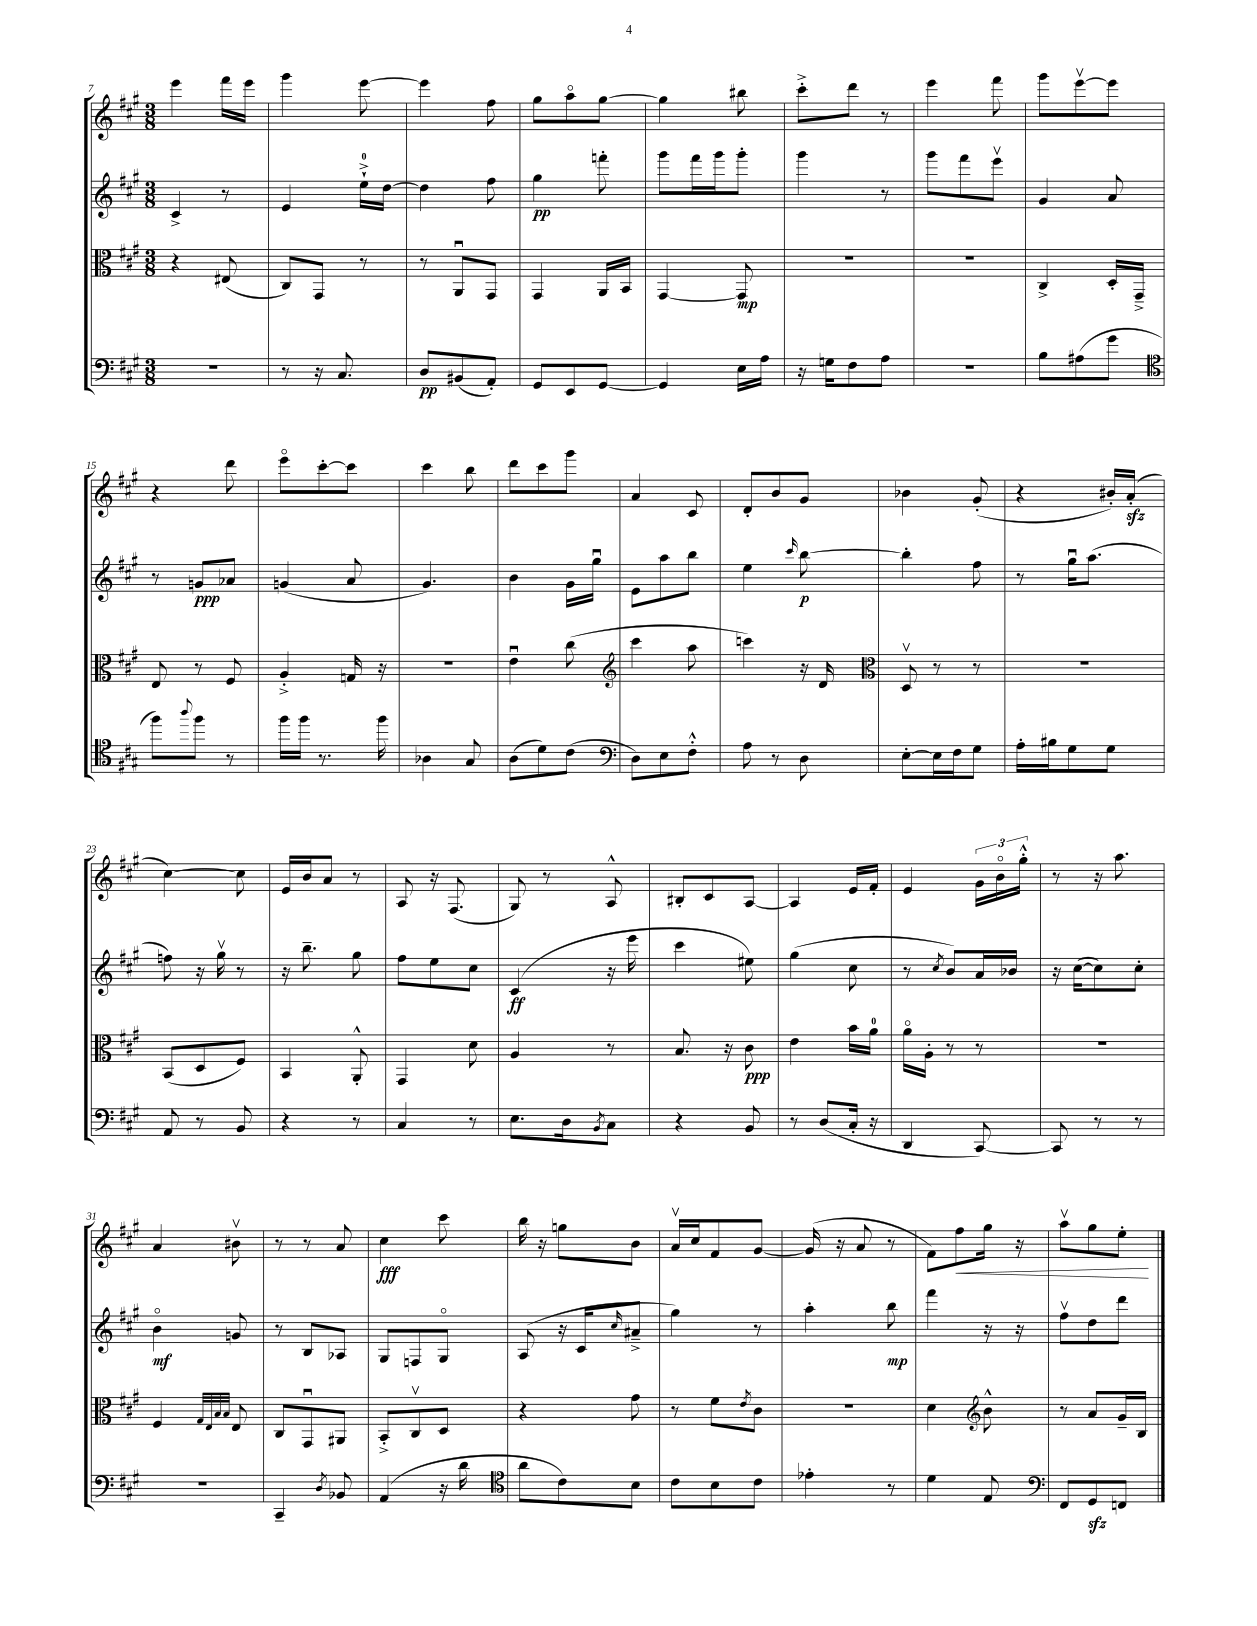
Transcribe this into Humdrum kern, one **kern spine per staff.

**kern	**dynam	**kern	**dynam	**kern	**dynam	**kern	**dynam
*part4	*part4	*part3	*part3	*part2	*part2	*part1	*part1
*staff4	*staff4	*staff3	*staff3	*staff2	*staff2	*staff1	*staff1
*clefF4	*	*clefC3	*	*clefG2	*	*clefG2	*
*k[f#c#g#]	*	*k[f#c#g#]	*	*k[f#c#g#]	*	*k[f#c#g#]	*
*M3/8	*	*M3/8	*	*M3/8	*	*M3/8	*
=7	=7	=7	=7	=7	=7	=7	=7
4.r	.	4r	.	4c#^/	.	4eee\	.
.	.	(8E#X/	.	8r	.	16fff#\LL	.
.	.	.	.	.	.	16eee\JJ	.
=8	=8	=8	=8	=8	=8	=8	=8
8r	.	8C#/L)	.	4e/	.	4ggg#\	.
16r	.	8GG#/J	.	.	.	.	.
8.C#/	.	.	.	.	.	.	.
.	.	8r	.	16ee`^\LL	.	[8eee\	.
.	.	.	.	[16dd\JJ	.	.	.
=9	=9	=9	=9	=9	=9	=9	=9
8D/L	pp	8r	.	4dd\]	.	4eee\]	.
(8BB#X/	.	8AAu/L	.	.	.	.	.
8AA'/J)	.	8GG#/J	.	8ff#\	.	8ff#\	.
=10	=10	=10	=10	=10	=10	=10	=10
8GG#/L	.	4GG#/	.	4gg#\	pp	8gg#\L	.
8EE/	.	.	.	.	.	8aa\	.
[8GG#/J	.	16AA/LL	.	8fffn'\	.	[8gg#\J	.
.	.	16BB/JJ	.	.	.	.	.
=11	=11	=11	=11	=11	=11	=11	=11
4GG#/]	.	[4GG#/	.	8ggg#\L	.	4gg#\]	.
.	.	.	.	16fff#\L	.	.	.
.	.	.	.	16ggg#\J	.	.	.
16E\LL	.	8GG#/]	mp	8ggg#'\J	.	8bb#X\	.
16A\JJ	.	.	.	.	.	.	.
=12	=12	=12	=12	=12	=12	=12	=12
16r	.	4.r	.	4ggg#\	.	8ccc#'^\L	.
16Gn\KL	.	.	.	.	.	.	.
8F#\	.	.	.	.	.	8ddd\J	.
8A\J	.	.	.	8r	.	8r	.
=13	=13	=13	=13	=13	=13	=13	=13
4.r	.	4.r	.	8ggg#\L	.	4eee\	.
.	.	.	.	8fff#\	.	.	.
.	.	.	.	8eeev\J	.	8fff#\	.
=14	=14	=14	=14	=14	=14	=14	=14
8B\L	.	4C#^/	.	4g#/	.	8ggg#\L	.
(8A#X\	.	.	.	.	.	[8eeev\	.
8g#\J	.	16D'/LL	.	8a/	.	8eee\J]	.
.	.	16GG#~^/JJ	.	.	.	.	.
!!LO:LB:g=z
=15	=15	=15	=15	=15	=15	=15	=15
*clefC4	*	*	*	*	*	*	*
8ff#\L)	.	8E/	.	8r	.	4r	.
8qqaa/	.	.	.	.	.	.	.
8ff#\J	.	8r	.	8gn/L	ppp	.	.
8r	.	8F#/	.	8a-X/J	.	8ddd\	.
=16	=16	=16	=16	=16	=16	=16	=16
16ff#\LL	.	4A'^/	.	(4gn/	.	8eee\L	.
16ff#\JJ	.	.	.	.	.	.	.
8.r	.	.	.	.	.	[8ccc#'\	.
.	.	16Gn/	.	8a/	.	8ccc#\J]	.
16ff#\	.	16r	.	.	.	.	.
=17	=17	=17	=17	=17	=17	=17	=17
4A-X\	.	4.r	.	4.g#/)	.	4ccc#\	.
8G#/	.	.	.	.	.	8bb\	.
=18	=18	=18	=18	=18	=18	=18	=18
(8A\L	.	4eu\	.	4b\	.	8ddd\L	.
8d\)	.	.	.	.	.	8ccc#\	.
(8c#\J	.	(8cc#\	.	16g#\LL	.	8ggg#\J	.
.	.	.	.	16gg#u\JJ	.	.	.
=19	=19	=19	=19	=19	=19	=19	=19
*clefF4	*	*clefG2	*	*	*	*	*
8D\L)	.	4ccc#\	.	8e\L	.	4a/	.
8E\	.	.	.	8aa\	.	.	.
8F#'^^\J	.	8aa\	.	8bb\J	.	8c#/	.
=20	=20	=20	=20	=20	=20	=20	=20
8A\	.	4cccn\)	.	4ee\	.	8d'/L	.
8r	.	.	.	.	.	8b/	.
.	.	.	.	16qqccc#/	.	.	.
8D\	.	16r	.	[8bb\	p	8g#/J	.
.	.	16d/	.	.	.	.	.
=21	=21	=21	=21	=21	=21	=21	=21
*	*	*clefC3	*	*	*	*	*
[8E'\L	.	8Dv/	.	4bb'\]	.	4b-X\	.
16E\L]	.	8r	.	.	.	.	.
16F#\J	.	.	.	.	.	.	.
8G#\J	.	8r	.	8ff#\	.	(8g#'/	.
=22	=22	=22	=22	=22	=22	=22	=22
16A'\LL	.	4.r	.	8r	.	4r	.
16B#X\J	.	.	.	.	.	.	.
8G#\	.	.	.	16gg#u\KL	.	.	.
.	.	.	.	(8.aa\J	.	.	.
8G#\J	.	.	.	.	.	16b#X'/LL)	.
.	.	.	.	.	.	(16azz'/JJ	.
!!LO:LB:g=z
=23	=23	=23	=23	=23	=23	=23	=23
8AA/	.	(8BB/L	.	8ffn\)	.	[4cc#\)	.
8r	.	8D/	.	16r	.	.	.
.	.	.	.	16gg#v\	.	.	.
8BB/	.	8F#/J)	.	8r	.	8cc#\]	.
=24	=24	=24	=24	=24	=24	=24	=24
4r	.	4BB/	.	16r	.	16e/LL	.
.	.	.	.	8.bb~\	.	16b/J	.
.	.	.	.	.	.	8a/J	.
8r	.	8AA'^^/	.	8gg#\	.	8r	.
=25	=25	=25	=25	=25	=25	=25	=25
4C#/	.	4GG#/	.	8ff#\L	.	8A/	.
.	.	.	.	8ee\	.	16r	.
.	.	.	.	.	.	(8.F#/	.
8r	.	8d\	.	8cc#\J	.	.	.
=26	=26	=26	=26	=26	=26	=26	=26
8.E\L	.	4A/	.	(4c#/	ff	8G#/)	.
.	.	.	.	.	.	8r	.
16D\k	.	.	.	.	.	.	.
8qBB/	.	.	.	.	.	.	.
8C#\J	.	8r	.	16r	.	8A^^/	.
.	.	.	.	16eee\	.	.	.
=27	=27	=27	=27	=27	=27	=27	=27
4r	.	8.B/	.	4ccc#\	.	8B#X'/L	.
.	.	.	.	.	.	8c#/	.
.	.	16r	.	.	.	.	.
8BB/	.	8c#\	ppp	8ee#X\)	.	[8A/J	.
=28	=28	=28	=28	=28	=28	=28	=28
8r	.	4e\	.	(4gg#\	.	4A/]	.
(8D/L	.	.	.	.	.	.	.
16C#'/Jk	.	16b\LL	.	8cc#\	.	16e/LL	.
16r	.	16a\JJ	.	.	.	16f#'/JJ	.
=29	=29	=29	=29	=29	=29	=29	=29
4DD/	.	16a\LL	.	8r	.	4e/	.
.	.	16A'\JJ	.	.	.	.	.
.	.	.	.	8qcc#/	.	.	.
.	.	8r	.	8b/L)	.	.	.
[8CC#/)	.	8r	.	16a/L	.	24g#\LL	.
.	.	.	.	.	.	24b\	.
.	.	.	.	16b-X/JJ	.	.	.
.	.	.	.	.	.	24gg#'^^\JJ	.
=30	=30	=30	=30	=30	=30	=30	=30
8CC#/]	.	4.r	.	16r	.	8r	.
.	.	.	.	([16cc#\KL	.	.	.
8r	.	.	.	8cc#\])	.	16r	.
.	.	.	.	.	.	8.aa\	.
8r	.	.	.	8cc#'\J	.	.	.
!!LO:LB:g=z
=31	=31	=31	=31	=31	=31	=31	=31
4.r	.	4F#/	.	4b\	mf	4a/	.
.	.	32qqG#/LLL	.	.	.	.	.
.	.	32qqE/	.	.	.	.	.
.	.	32qqB/	.	.	.	.	.
.	.	32qqB/JJJ	.	.	.	.	.
.	.	8E/	.	8gn/	.	8b#Xv\	.
=32	=32	=32	=32	=32	=32	=32	=32
4CC#~/	.	8C#/L	.	8r	.	8r	.
.	.	8GG#u/	.	8B/L	.	8r	.
8qD/	.	.	.	.	.	.	.
8BB-X/	.	8AA#X/J	.	8A-X/J	.	8a/	.
=33	=33	=33	=33	=33	=33	=33	=33
(4AA/	.	8BB'^/L	.	8G#/L	.	4cc#\	fff
.	.	8C#v/	.	8Fn/	.	.	.
16r	.	8D/J	.	8G#/J	.	8ccc#\	.
16d\	.	.	.	.	.	.	.
=34	=34	=34	=34	=34	=34	=34	=34
*clefC4	*	*	*	*	*	*	*
8a\L	.	4r	.	(8A/	.	16bb\	.
.	.	.	.	.	.	16r	.
8c#\)	.	.	.	16r	.	8ggn\L	.
.	.	.	.	16c#/KL	.	.	.
.	.	.	.	16qqcc#/	.	.	.
8B\J	.	8g#\	.	8a#X~^/J	.	8b\J	.
=35	=35	=35	=35	=35	=35	=35	=35
8c#\L	.	8r	.	4gg#\)	.	16av/LL	.
.	.	.	.	.	.	16cc#/J	.
8B\	.	8f#\L	.	.	.	8f#/	.
.	.	8qe/	.	.	.	.	.
8c#\J	.	8c#\J	.	8r	.	[8g#/J	.
=36	=36	=36	=36	=36	=36	=36	=36
4e-X'\	.	4.r	.	4aa'\	.	(16g#/]	.
.	.	.	.	.	.	16r	.
.	.	.	.	.	.	8a/	.
8r	.	.	.	8bb\	mp	8r	.
=37	=37	=37	=37	=37	=37	=37	=37
4d\	.	4d\	.	4fff#\	.	8f#\L)	.
!	!	!	!	!	!	!	!LO:HP:b
.	.	.	.	.	.	8ff#\	<
*	*	*clefG2	*	*	*	*	*
8E/	.	8b^^\	.	16r	.	16gg#\Jk	.
.	.	.	.	16r	.	16r	.
=38	=38	=38	=38	=38	=38	=38	=38
*clefF4	*	*	*	*	*	*	*
8FF#/L	.	8r	.	8ff#v\L	.	8aav\L	.
8GG#zz/	.	8a/L	.	8dd\	.	8gg#\	.
8FFn/J	.	16g#~/L	.	8ddd\J	.	8ee'\J	.
.	.	16B/JJ	.	.	.	.	.
.	.	.	.	.	.	.	[
==	==	==	==	==	==	==	==
*-	*-	*-	*-	*-	*-	*-	*-
